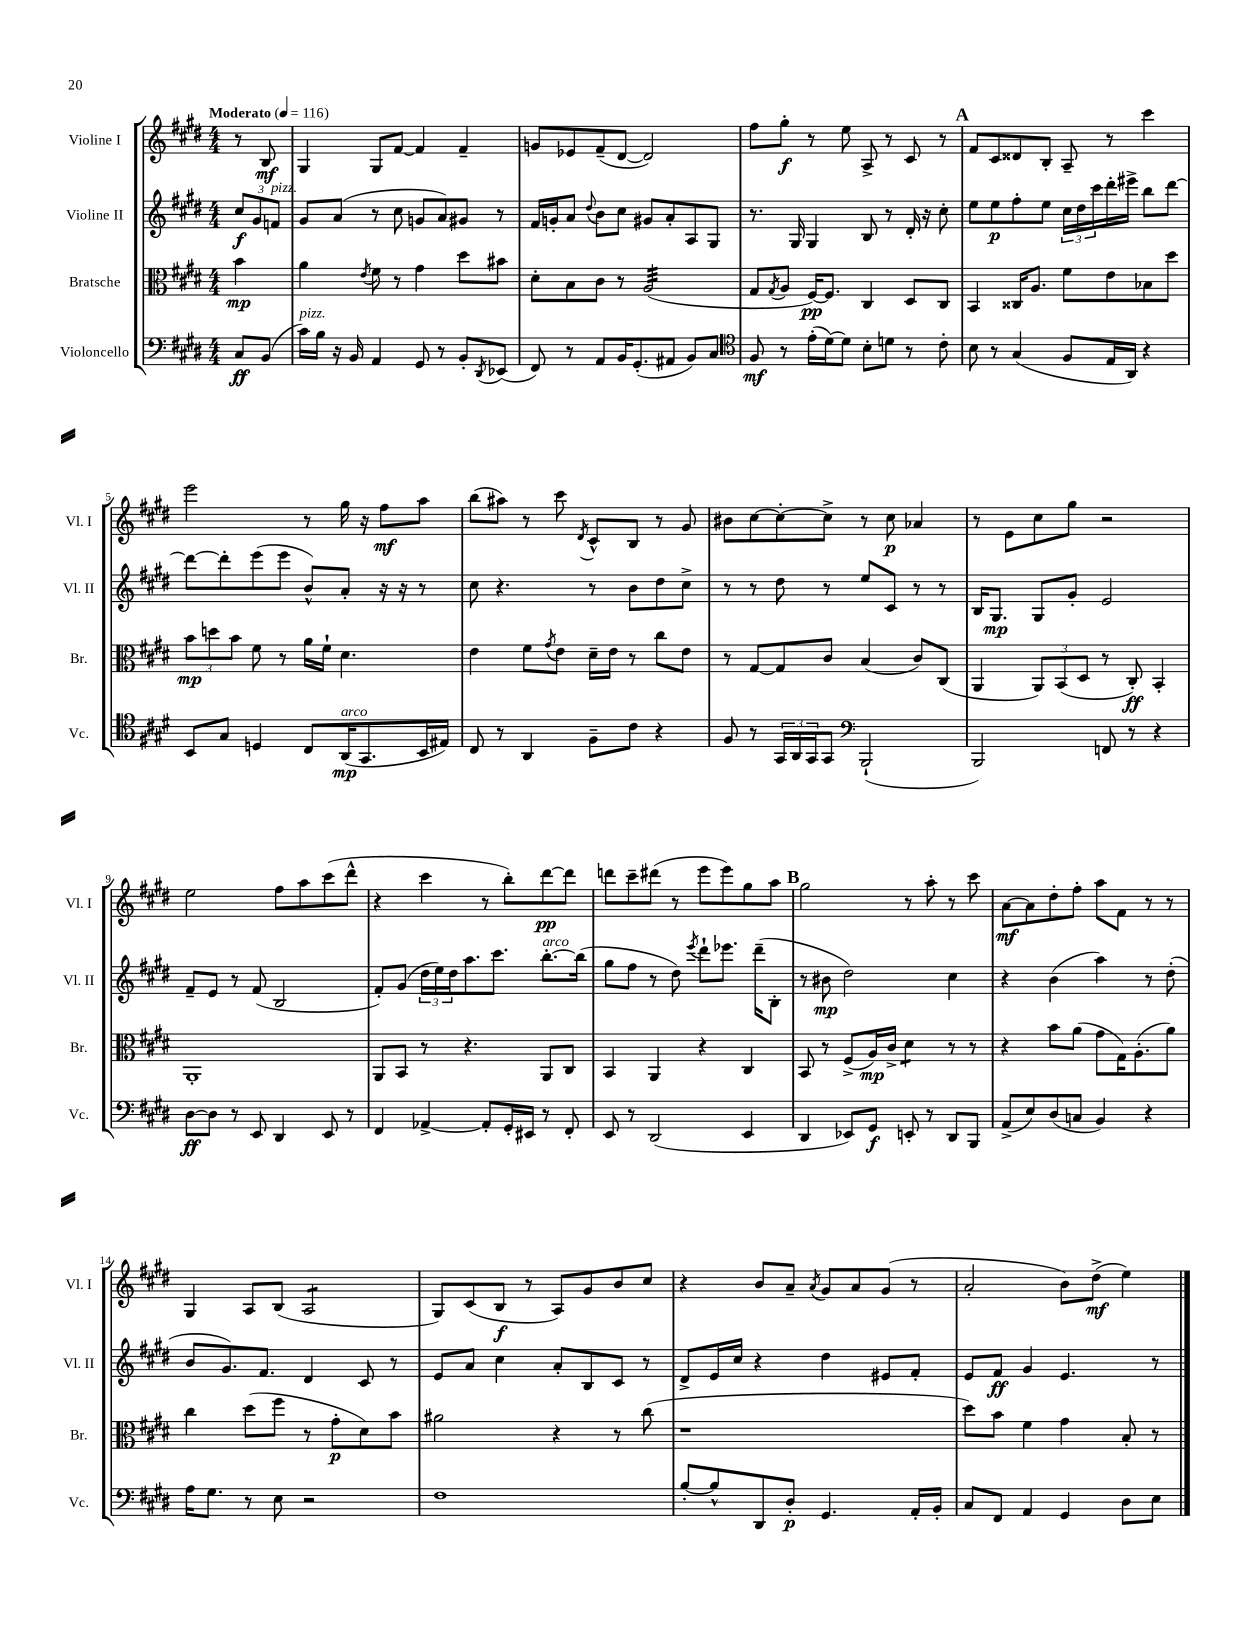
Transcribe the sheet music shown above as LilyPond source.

<<
\new StaffGroup <<
\new Staff = "s0" \with { instrumentName = "Violine I" shortInstrumentName = "Vl. I" } {
    \clef treble \key e \major \numericTimeSignature \time 4/4 \partial 4 \tempo "Moderato" 4 = 116
    r8 b8\mf |
    gis4 gis8 fis'8~ fis'4 fis'4-- |
    g'8 ees'8 fis'8--( dis'8~ dis'2) |
    fis''8 gis''8-.\f r8 e''8 a8-> r8 cis'8 r8 |
    \mark \markup { \bold "A" } fis'8 cis'8 disis'8 b8-. a8-- r8 cis'''4 |
    e'''2 r8 gis''16 r16 fis''8\mf a''8 |
    b''8( ais''8) r8 cis'''8 \acciaccatura { dis'8 } cis'8-^ b8 r8 gis'8 |
    bis'8 cis''8~ cis''8~-. cis''8-> r8 cis''8\p aes'4 |
    r8 e'8 cis''8 gis''8 r2 |
    e''2 fis''8 a''8 cis'''8( dis'''8-^ |
    r4 cis'''4 r8 b''8-.) dis'''8~\pp dis'''8 |
    d'''8 cis'''8-- dis'''8( r8 e'''8 e'''8) gis''8 a''8 |
    \mark \markup { \bold "B" } gis''2 r8 a''8-. r8 cis'''8 |
    a'8~\mf a'8 dis''8-. fis''8-. a''8 fis'8 r8 r8 |
    gis4 a8 b8( a2:8 |
    gis8) cis'8( b8\f r8 a8) gis'8 b'8 cis''8 |
    r4 b'8 a'8-- \acciaccatura { a'8 } gis'8 a'8 gis'8( r8 |
    a'2-. b'8) dis''8->\mf( e''4) \bar "|." |
}
\new Staff = "s1" \with { instrumentName = "Violine II" shortInstrumentName = "Vl. II" } {
    \clef treble \key e \major \numericTimeSignature \time 4/4 \partial 4
    \tuplet 3/2 { cis''8\f gis'8 f'8^\markup { \italic "pizz." } } |
    gis'8 a'8( r8 cis''8 g'8 a'8) gis'8 r8 |
    fis'16 g'16-. a'8 \appoggiatura { dis''8 } b'8 cis''8 gis'8 a'8-. a8 gis8 |
    r8. gis16 gis4 b8 r8 dis'16-. r16 cis''8-. |
    \mark \markup { \bold "A" } e''8 e''8\p fis''8-. e''8 \tuplet 3/2 { cis''16 dis''16 cis'''16 } dis'''16-. eis'''16-> b''8 dis'''8~ |
    dis'''8~ dis'''8-. e'''8( e'''8 b'8-^) a'8-. r16 r16 r8 |
    cis''8 r4. r8 b'8 dis''8 cis''8-> |
    r8 r8 dis''8 r8 e''8 cis'8 r8 r8 |
    b16 gis8.\mp gis8 gis'8-. e'2 |
    fis'8-- e'8 r8 fis'8( b2 |
    fis'8-.) gis'8( \tuplet 3/2 { dis''16 e''16) dis''16 } a''8. cis'''8. b''8.~-.^\markup { \italic "arco" } b''16( |
    gis''8 fis''8 r8 dis''8) \acciaccatura { e'''8 } dis'''8-! ees'''8. dis'''16--( b8-. |
    \mark \markup { \bold "B" } r8 bis'8\mp dis''2) cis''4 |
    r4 b'4( a''4) r8 dis''8-.( |
    b'8 gis'8.) fis'8. dis'4 cis'8 r8 |
    e'8 a'8 cis''4 a'8-. b8 cis'8 r8 |
    dis'8-> e'16 cis''16 r4 dis''4 eis'8 fis'8-. |
    e'8 fis'8\ff gis'4 e'4. r8 \bar "|." |
}
\new Staff = "s2" \with { instrumentName = "Bratsche" shortInstrumentName = "Br." } {
    \clef alto \key e \major \numericTimeSignature \time 4/4 \partial 4
    b'4\mp |
    a'4 \acciaccatura { e'8 } fis'8 r8 gis'4 dis''8 bis'8 |
    dis'8-. b8 cis'8 r8 a2:32( |
    gis8 \acciaccatura { gis8 } a8 fis16~\pp) fis8. cis4 dis8 cis8 |
    \mark \markup { \bold "A" } b,4 cisis16 a8. fis'8 e'8 bes8 dis''8 |
    \tuplet 3/2 { b'8\mp d''8 b'8 } fis'8 r8 a'16 fis'16-! dis'4. |
    e'4 fis'8 \acciaccatura { gis'8 } e'8 dis'16-- e'16 r8 cis''8 e'8 |
    r8 gis8~ gis8 cis'8 b4( cis'8) cis8( |
    a,4 \tuplet 3/2 { a,8) b,8( dis8 } r8 cis8-.\ff) b,4-. |
    a,1-. |
    a,8 b,8 r8 r4. a,8 cis8 |
    b,4 a,4 r4 cis4 |
    \mark \markup { \bold "B" } b,8 r8 fis8->( a16\mp) cis'16-> dis'4:8 r8 r8 |
    r4 b'8 a'8( gis'8 gis16) a8.-.( a'8) |
    cis''4 dis''8( fis''8 r8 gis'8-.\p dis'8) b'8 |
    ais'2 r4 r8 cis''8( |
    r1 |
    dis''8) b'8 fis'4 gis'4 b8-. r8 \bar "|." |
}
\new Staff = "s3" \with { instrumentName = "Violoncello" shortInstrumentName = "Vc." } {
    \clef bass \key e \major \numericTimeSignature \time 4/4 \partial 4
    cis8\ff b,8( |
    cis'16^\markup { \italic "pizz." }) b16 r16 b,16 a,4 gis,8 r8 b,8-. \acciaccatura { dis,8 } ees,8( |
    fis,8) r8 a,8 b,16 gis,8.-.( ais,8 b,8) cis8 |
    \clef tenor fis8\mf r8 e'16-.( dis'16~) dis'8 b8-. d'8 r8 cis'8-. |
    \mark \markup { \bold "A" } b8 r8 gis4( fis8 e16 a,16) r4 |
    b,8 gis8 d4 cis8 a,16\mp^\markup { \italic "arco" }( gis,8. b,16 eis16) |
    cis8 r8 a,4 fis8-- cis'8 r4 |
    fis8 r8 \tuplet 3/2 { gis,16 a,16 gis,16 } gis,8 \clef bass b,,2-!( |
    b,,2) f,8 r8 r4 |
    dis8~\ff dis8 r8 e,8 dis,4 e,8 r8 |
    fis,4 aes,4~-> aes,8-. gis,16-. eis,16 r8 fis,8-. |
    e,8 r8 dis,2( e,4 |
    \mark \markup { \bold "B" } dis,4 ees,8) gis,8\f e,8-. r8 dis,8 b,,8 |
    a,8->( e8) dis8( c8 b,4) r4 |
    a16 gis8. r8 e8 r2 |
    fis1 |
    b8~-. b8-^ dis,8 dis8-.\p gis,4. a,16-. b,16-. |
    cis8 fis,8 a,4 gis,4 dis8 e8 \bar "|." |
}
>>
>>
